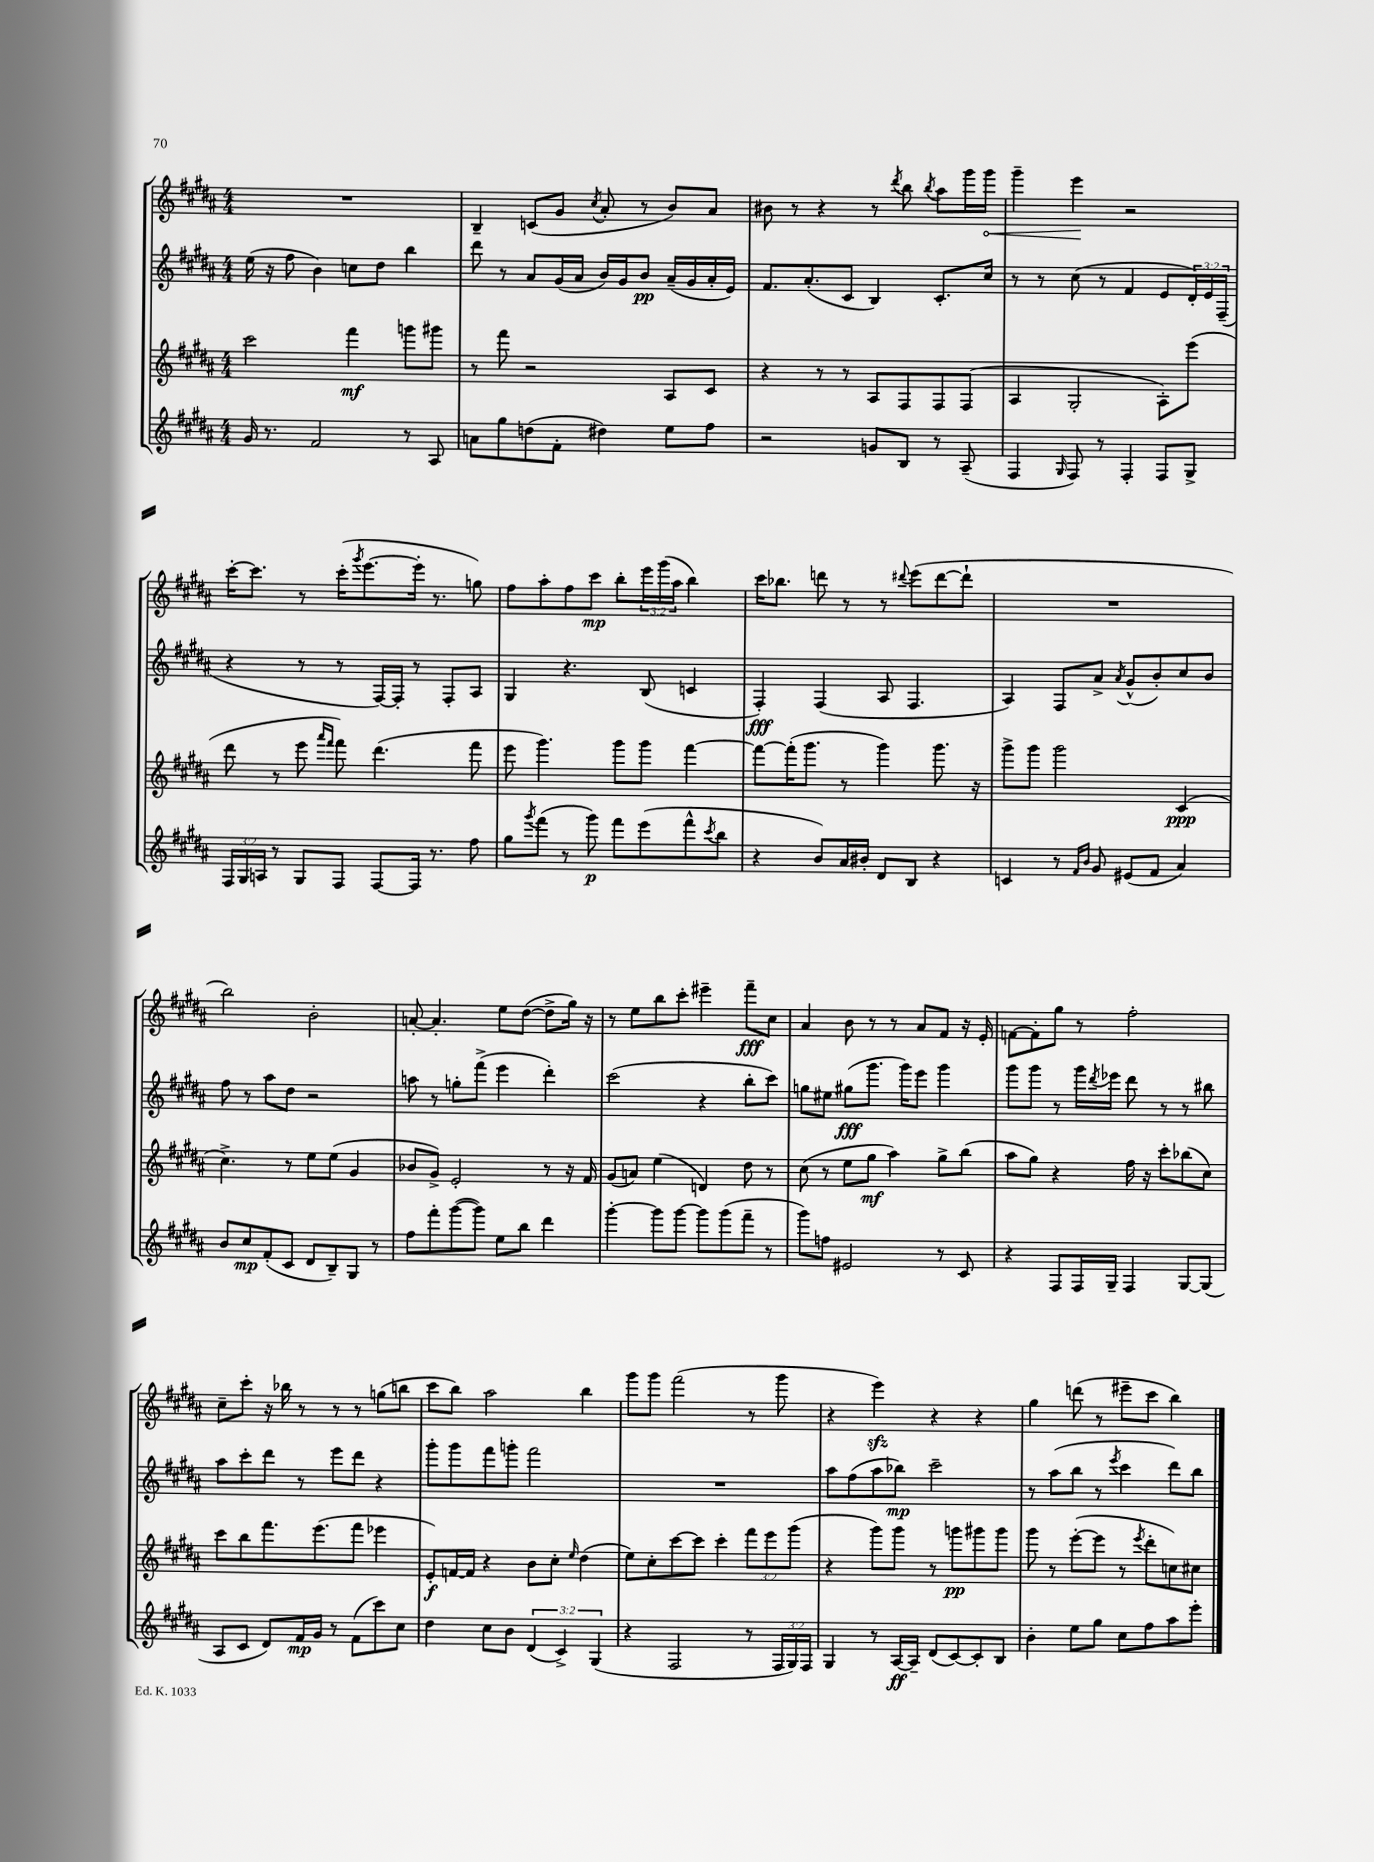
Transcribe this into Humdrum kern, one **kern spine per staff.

**kern	**dynam	**kern	**dynam	**kern	**dynam	**kern	**dynam
*part4	*part4	*part3	*part3	*part2	*part2	*part1	*part1
*staff4	*staff4	*staff3	*staff3	*staff2	*staff2	*staff1	*staff1
*clefG2	*	*clefG2	*	*clefG2	*	*clefG2	*
*k[f#c#g#d#a#]	*	*k[f#c#g#d#a#]	*	*k[f#c#g#d#a#]	*	*k[f#c#g#d#a#]	*
*M4/4	*	*M4/4	*	*M4/4	*	*M4/4	*
=37	=37	=37	=37	=37	=37	=37	=37
16g#/	.	2ccc#\	.	(16ee\	.	1r	.
8.r	.	.	.	16r	.	.	.
.	.	.	.	8ff#\	.	.	.
2f#/	.	.	.	4b\)	.	.	.
.	.	4fff#\	mf	8ccn\L	.	.	.
.	.	.	.	8dd#\J	.	.	.
8r	.	8gggn\L	.	4bb\	.	.	.
8A#/	.	8ggg#X\J	.	.	.	.	.
=38	=38	=38	=38	=38	=38	=38	=38
8an\L	.	8r	.	8ddd#\	.	4B~/	.
8gg#\	.	8fff#\	.	8r	.	.	.
(8ddn\	.	2r	.	8a#/L	.	(8cn/L	.
8f#'\J	.	.	.	(16g#/L	.	8g#/J	.
.	.	.	.	16a#/JJ	.	.	.
.	.	.	.	.	.	8qcc#/	.
4dd#X\)	.	.	.	16b/LL)	.	8a#'/	.
.	.	.	.	16g#/J	.	.	.
.	.	.	.	8b/J	pp	8r	.
8ee\L	.	8A#/L	.	(16a#~/LL	.	8b/L)	.
.	.	.	.	16g#/	.	.	.
8ff#\J	.	8c#/J	.	16a#'/	.	8a#/J	.
.	.	.	.	16e/JJ)	.	.	.
=39	=39	=39	=39	=39	=39	=39	=39
2r	.	4r	.	8.f#/L	.	8b#X\	.
.	.	.	.	.	.	8r	.
.	.	.	.	(8.a#'/	.	.	.
.	.	8r	.	.	.	4r	.
.	.	8r	.	8c#/J	.	.	.
8gn/L	.	8A#/L	.	4B/)	.	8r	.
.	.	.	.	.	.	8qddd#/	.
8B/J	.	8F#/	.	.	.	8bb\	.
.	.	.	.	.	.	8qbb/	.
8r	.	8F#/	.	8.c#'/L	.	8aa#\L	.
(8A#~/	.	(8F#/J	.	.	.	16ggg#\L	.
!	!	!	!	!	!	!	!LO:HP:b
.	.	.	.	16cc#/Jk	.	16ggg#\JJ	<
=40	=40	=40	=40	=40	=40	=40	=40
4F#/	.	4A#/	.	8r	.	4ggg#~\	.
.	.	.	.	8r	.	.	.
16qqG#/	.	.	.	.	.	.	.
8F#/)	.	2G#'/	.	(8cc#\	.	4eee\	.
8r	.	.	.	8r	.	.	.
4F#'/	.	.	.	4f#/	.	2r	[
8F#/L	.	8A#'\L)	.	8e/L	.	.	.
8G#^/J	.	(8eee\J	.	24d#'/L)	.	.	.
.	.	.	.	24e/	.	.	.
.	.	.	.	(24F#~/JJ	.	.	.
!!LO:LB:g=z
=41	=41	=41	=41	=41	=41	=41	=41
24F#/LL	.	8ddd#\	.	4r	.	[16ccc#'\KL	.
24G#/	.	.	.	.	.	.	.
.	.	.	.	.	.	8.ccc#\J]	.
24An/JJ	.	.	.	.	.	.	.
8r	.	8r	.	.	.	.	.
8G#/L	.	8eee\	.	8r	.	8r	.
.	.	16qqaaa#/LL	.	.	.	.	.
.	.	16qqfff#/JJ	.	.	.	.	.
8F#/J	.	8fff#\)	.	8r	.	(16ccc#'\KL	.
.	.	.	.	.	.	8qggg#/	.
.	.	.	.	.	.	[8.eee\	.
[8F#/L	.	(4.ddd#\	.	[16F#/LL)	.	.	.
.	.	.	.	16F#'/JJ]	.	.	.
16F#/Jk]	.	.	.	8r	.	16eee'\Jk]	.
8.r	.	.	.	.	.	8.r	.
.	.	.	.	8F#'/L	.	.	.
8ff#\	.	8fff#\	.	8A#/J	.	8ggn\)	.
=42	=42	=42	=42	=42	=42	=42	=42
8gg#\L	.	8eee\	.	4G#/	.	8ff#\L	.
8qggg#/	.	.	.	.	.	.	.
(8fff#\J	.	4.ggg#\)	.	.	.	8aa#'\	.
8r	.	.	.	4.r	.	8ff#\	.
8ggg#\)	p	.	.	.	.	8ccc#\J	mp
8fff#\L	.	8ggg#\L	.	.	.	8bb'\L	.
(8eee\	.	8ggg#\J	.	(8B/	.	24eee\L	.
.	.	.	.	.	.	(24ggg#\	.
.	.	.	.	.	.	24aa#\JJ	.
8fff#^^\	.	[4fff#\	.	4cn/	.	4bb\)	.
8qccc#/	.	.	.	.	.	.	.
8bb\J	.	.	.	.	.	.	.
=43	=43	=43	=43	=43	=43	=43	=43
4r	.	8fff#\L_	.	4F#'/)	fff	16ccc#\KL	.
.	.	.	.	.	.	8.bb-X\J	.
.	.	(16fff#'\K]	.	.	.	.	.
.	.	8.ggg#\J	.	.	.	.	.
8b/L)	.	.	.	(4F#/	.	8dddn\	.
16a#/L	.	8r	.	.	.	8r	.
16b#X'/JJ	.	.	.	.	.	.	.
8d#/L	.	4ggg#\)	.	8A#/	.	8r	.
.	.	.	.	.	.	8qqddd#X/	.
8B/J	.	.	.	4.F#/	.	(8eee\L	.
4r	.	8.ggg#\	.	.	.	[8ddd#\	.
.	.	.	.	.	.	8ddd#`\J]	.
.	.	16r	.	.	.	.	.
=44	=44	=44	=44	=44	=44	=44	=44
4cn/	.	8ggg#^\L	.	4A#/)	.	1r	.
.	.	8ggg#\J	.	.	.	.	.
8r	.	2ggg#\	.	8F#/L	.	.	.
16qqf#/LL	.	.	.	.	.	.	.
16qqb/JJ	.	.	.	.	.	.	.
8g#/	.	.	.	8a#^/J	.	.	.
.	.	.	.	8qa#/	.	.	.
(8e#X/L	.	.	.	(8g#^^/L	.	.	.
8f#/J	.	.	.	8b'/)	.	.	.
4a#/)	.	(4c#/	ppp	8cc#/	.	.	.
.	.	.	.	8b/J	.	.	.
!!LO:LB:g=z
=45	=45	=45	=45	=45	=45	=45	=45
8b/L	.	4.cc#^\)	.	8ff#\	.	2bb\)	.
8cc#/	mp	.	.	8r	.	.	.
(8f#'/	.	.	.	8aa#\L	.	.	.
8c#/J	.	8r	.	8dd#\J	.	.	.
8d#/L	.	8ee\L	.	2r	.	2b'\	.
8B~/)	.	(8ee\J	.	.	.	.	.
8G#/J	.	4g#/	.	.	.	.	.
8r	.	.	.	.	.	.	.
=46	=46	=46	=46	=46	=46	=46	=46
8ff#\L	.	8b-X/L	.	8aan\	.	[8an'/	.
8fff#'\	.	8g#^/J)	.	8r	.	4.a'/]	.
([8ggg#\	.	2e'/	.	8ggn'\L	.	.	.
8ggg#\J])	.	.	.	(8fff#^\J	.	.	.
8ee\L	.	.	.	4eee\	.	8ee\L	.
8bb\J	.	.	.	.	.	([8dd#\J	.
4ddd#\	.	8r	.	4ddd#'\)	.	8dd#^\L]	.
.	.	16r	.	.	.	16gg#\Jk)	.
.	.	16f#/	.	.	.	16r	.
=47	=47	=47	=47	=47	=47	=47	=47
[4ggg#'\	.	(8g#/L	.	(2ccc#\	.	8r	.
.	.	8an/J)	.	.	.	8ee\L	.
8ggg#\L]	.	(4ee\	.	.	.	8bb\	.
[8ggg#\J	.	.	.	.	.	8ccc#'\J	.
8ggg#\L]	.	4dn/)	.	4r	.	4eee#X~\	.
(8ggg#\	.	.	.	.	.	.	.
8fff#~\J	.	8dd#\	.	8bb'\L	.	8fff#~\L	fff
8r	.	8r	.	8ccc#\J)	.	8cc#\J	.
=48	=48	=48	=48	=48	=48	=48	=48
8ggg#\L)	.	(8cc#\	.	8ggn\L	.	4a#/	.
8ffn\J	.	8r	.	8ee#X\J	.	.	.
2e#X/	.	8ee\L	.	(8gg#X\L	fff	8b\	.
.	.	8gg#\J	mf	8.ggg#\J	.	8r	.
.	.	4aa#\)	.	.	.	8r	.
.	.	.	.	16ggg#\KL)	.	.	.
.	.	.	.	8eee\J	.	8a#/L	.
8r	.	8gg#^\L	.	4ggg#\	.	8f#/J	.
8c#/	.	(8bb\J	.	.	.	16r	.
.	.	.	.	.	.	16e'/	.
=49	=49	=49	=49	=49	=49	=49	=49
4r	.	8aa#\L	.	8ggg#\L	.	[8fn\L	.
.	.	8gg#\J)	.	8ggg#\J	.	8f'\]	.
8F#/L	.	4r	.	8r	.	8gg#\J	.
16F#/L	.	.	.	16ggg#\LL	.	8r	.
.	.	.	.	8qddd#/	.	.	.
16G#~/JJ	.	.	.	16eee-X\JJ	.	.	.
4F#/	.	16ff#\	.	8ddd#\	.	2ff#'\	.
.	.	16r	.	.	.	.	.
.	.	8ccc#'\L	.	8r	.	.	.
[8G#/L	.	(8bb-X\	.	8r	.	.	.
(8G#/J]	.	8cc#\J)	.	8bb#X\	.	.	.
!!LO:LB:g=z
=50	=50	=50	=50	=50	=50	=50	=50
8A#/L	.	8ccc#\L	.	8aa#\L	.	8cc#~\L	.
8c#/J	.	8bb\	.	8ccc#'\	.	8ccc#'\J	.
8d#/L)	.	8.fff#\	.	8ddd#\J	.	16r	.
.	.	.	.	.	.	16bb-X\	.
16f#/L	mp	.	.	8r	.	8r	.
16g#/JJ	.	(8.eee\	.	.	.	.	.
8r	.	.	.	8eee\L	.	8r	.
(8f#\L	.	8fff#\J	.	8ddd#\J	.	8r	.
8ccc#\)	.	4eee-X\	.	4r	.	(8ggn\L	.
8cc#\J	.	.	.	.	.	8bbn\J	.
=51	=51	=51	=51	=51	=51	=51	=51
4dd#\	.	8e'/L)	f	8ggg#'\L	.	8ccc#\L	.
.	.	[16fn/L	.	8ggg#\	.	8bb\J)	.
.	.	16f/JJ]	.	.	.	.	.
8cc#\L	.	4r	.	8fff#\	.	2aa#\	.
8b\J	.	.	.	8gggn'\J	.	.	.
(6d#/	.	8b\L	.	2fff#\	.	.	.
.	.	8cc#'\J	.	.	.	.	.
6c#^/)	.	.	.	.	.	.	.
.	.	16qqee/	.	.	.	.	.
.	.	(4dd#\	.	.	.	4bb\	.
(6G#/	.	.	.	.	.	.	.
=52	=52	=52	=52	=52	=52	=52	=52
4r	.	8ee\L)	.	1r	.	8ggg#\L	.
.	.	8cc#'\	.	.	.	8ggg#\J	.
2F#/	.	[8ccc#\	.	.	.	(2fff#\	.
.	.	8ccc#\J]	.	.	.	.	.
.	.	4ccc#'\	.	.	.	.	.
8r	.	12fff#\L	.	.	.	8r	.
.	.	12eee\	.	.	.	.	.
24F#/LL	.	.	.	.	.	8ggg#\	.
24G#/)	.	(12ggg#\J	.	.	.	.	.
24F#/JJ	.	.	.	.	.	.	.
=53	=53	=53	=53	=53	=53	=53	=53
4G#/	.	4r	.	8aa#\L	.	4r	.
.	.	.	.	(8ff#\	.	.	.
8r	.	8ggg#\L)	.	8aa#\	.	4eeezz\)	.
[16A#/LL	ff	8ggg#\J	.	8bb-X\J)	mp	.	.
16A#~/JJ]	.	.	.	.	.	.	.
(8d#/L	.	8r	.	2ccc#~\	.	4r	.
[8c#/)	.	8gggn\L	pp	.	.	.	.
8c#'/]	.	8ggg#X\	.	.	.	4r	.
8B/J	.	8ggg#\J	.	.	.	.	.
=54	=54	=54	=54	=54	=54	=54	=54
4b'\	.	8ggg#\	.	8r	.	4gg#\	.
.	.	8r	.	(8aa#\L	.	.	.
8ee\L	.	([8eee'\L	.	8bb\J	.	(8dddn\	.
8gg#\J	.	8eee\J]	.	8r	.	8r	.
.	.	.	.	8qeee/	.	.	.
8cc#\L	.	8r	.	4ccc#\	.	8eee#X~\L	.
.	.	8qeee/	.	.	.	.	.
8ff#\	.	8ddd#'\L	.	.	.	8ccc#\J	.
8aa#\	.	8ccn\)	.	8ddd#\L)	.	4bb\)	.
8eee'\J	.	8cc#X\J	.	8bb\J	.	.	.
==	==	==	==	==	==	==	==
*-	*-	*-	*-	*-	*-	*-	*-
